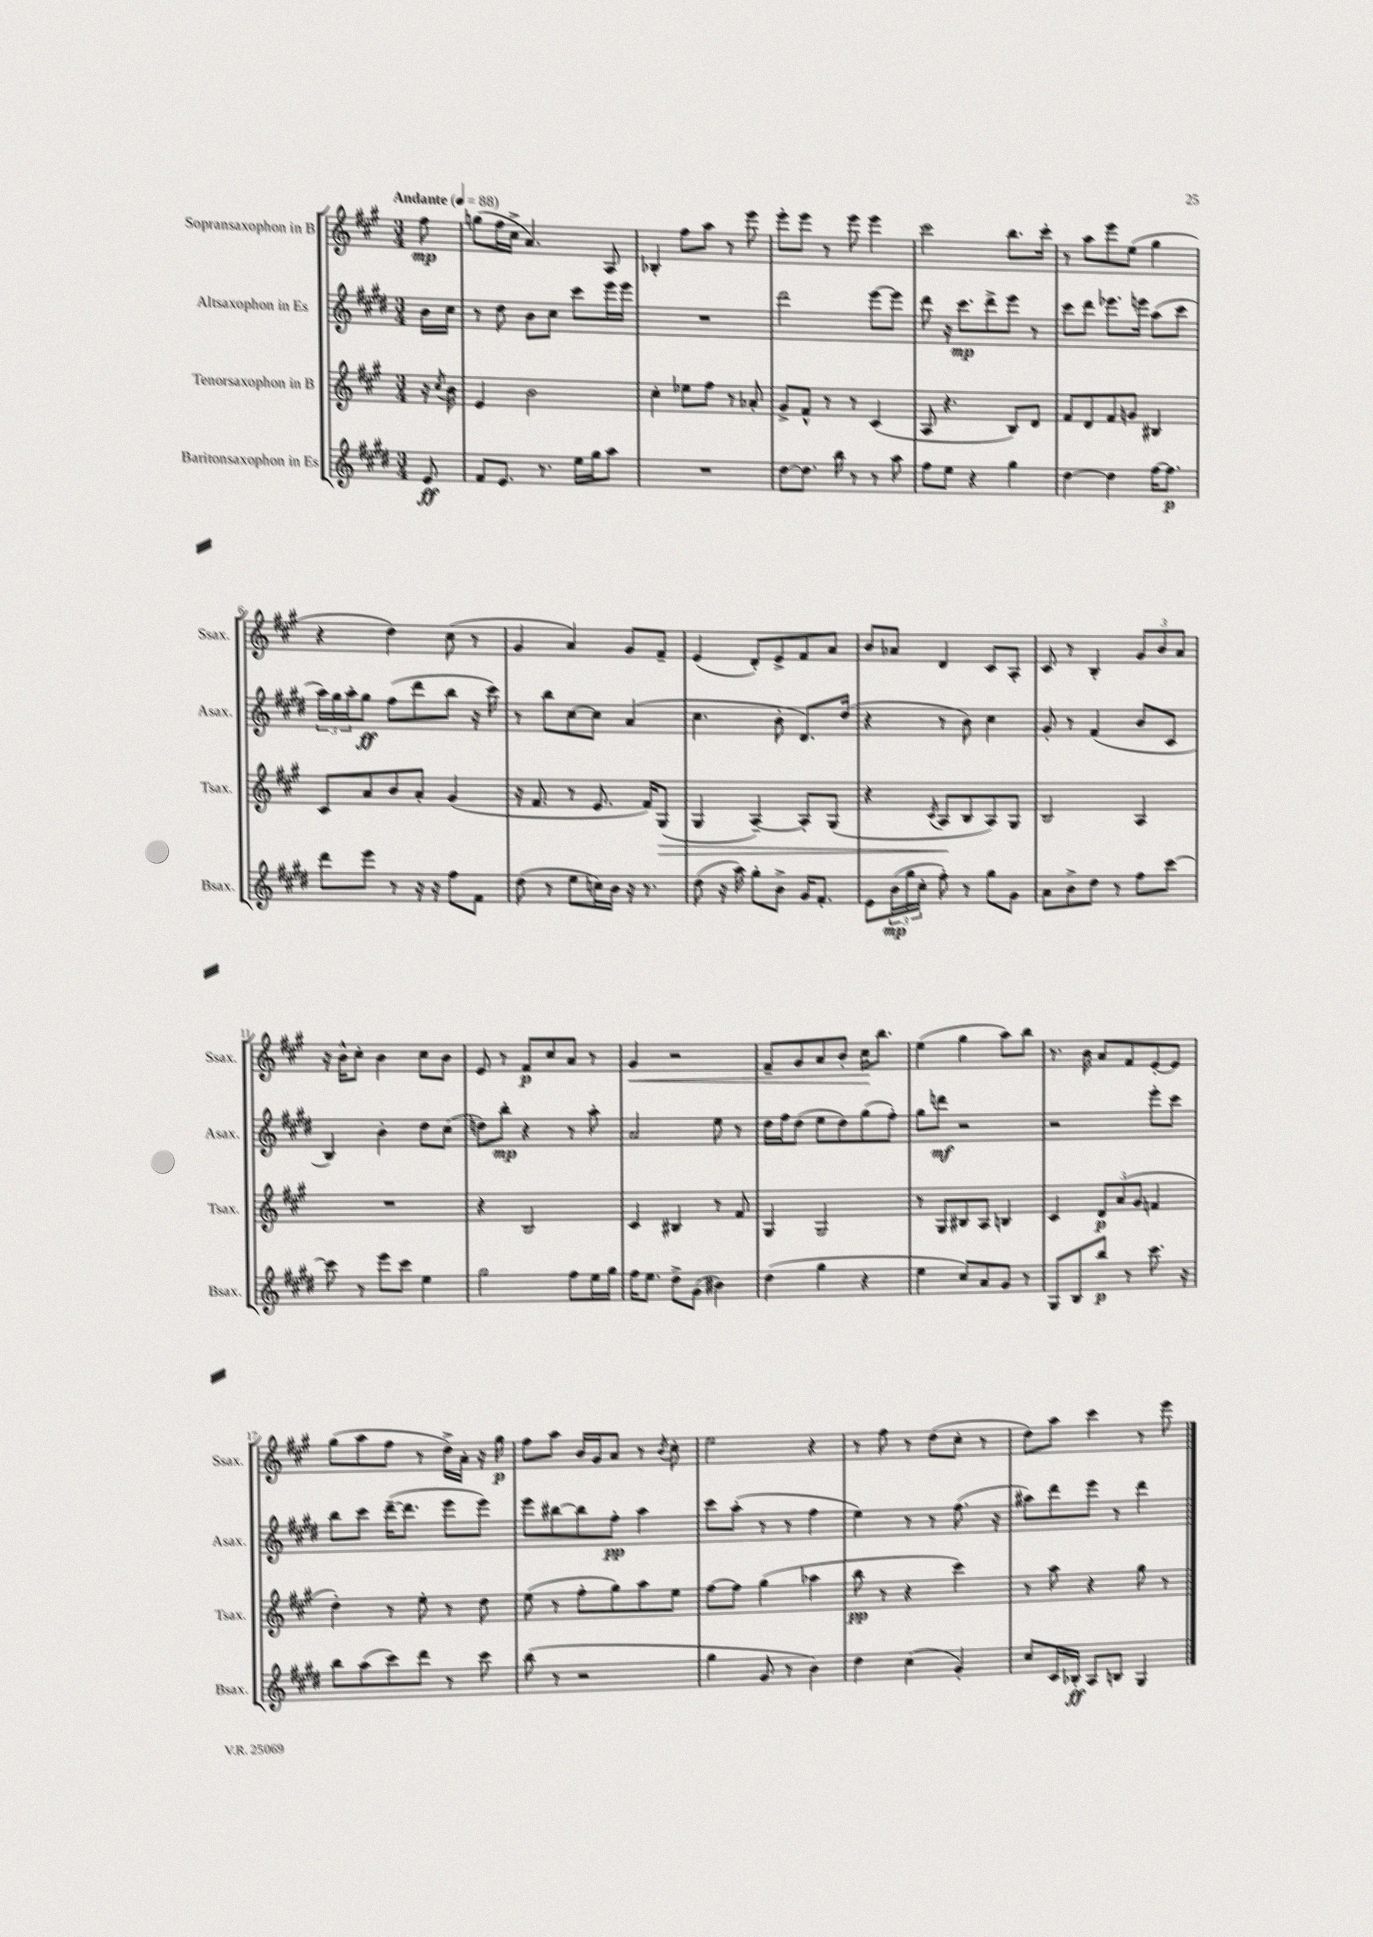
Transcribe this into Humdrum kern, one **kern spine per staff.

**kern	**kern	**kern	**kern
*staff4	*staff3	*staff2	*staff1
*clefG2	*clefG2	*clefG2	*clefG2
*k[f#c#g#d#]	*k[f#c#g#]	*k[f#c#g#d#]	*k[f#c#g#]
*M3/4	*M3/4	*M3/4	*M3/4
*MM88	*MM88	*MM88	*MM88
8e	16r	16b	8ff#
.	8qcc#	.	.
.	16b	16cc#	.
=	=	=	=
8f#	4e	8r	(8gg
8.e	.	8dd#	16ff#
.	.	.	16cc#^
.	2b	8b	4.a)
8.r	.	.	.
.	.	8cc#	.
16ee	.	8ccc#	.
16gg#	.	.	.
8aa	.	16eee	8A
.	.	16eee	.
=	=	=	=
2.r	4cc#'	2.r	4B-'
.	8ee-	.	8ff#
.	8ff#	.	8aa
.	8r	.	8r
.	8a-'	.	8eee
=	=	=	=
[8dd#	8g#^	2ddd#	8eee'
8.dd#]	8f#^^	.	8eee
.	8r	.	8r
16bb	.	.	.
8r	8r	.	8eee
8r	(4c#	[8eee	4eee
8aa	.	8eee]	.
=	=	=	=
8ff#	8A	8ddd#	2ccc#
8ee	4.r	16r	.
.	.	8.ccc#	.
4r	.	.	.
.	.	8ddd#^	.
4gg#	8B)	8eee	8.bb
.	8d	8r	.
.	.	.	16ccc#'
=	=	=	=
[4dd#	8f#	8ccc#	8r
.	8d	8ddd#	8aa
4dd#]	8f#	8.eee-	8eee
.	8g	.	(8ee
.	.	16eee	.
[16ff#	4B#	(8aa	4gg#
8.ff#]	.	.	.
.	.	8ccc#	.
=	=	=	=
8ddd#	8c#	24aa)	4r
.	.	24gg#	.
.	.	24aa'	.
8eee	8a	8gg#	.
8r	8b	(8ff#	4dd)
16r	8a'	8ddd#	.
16r	.	.	.
8ff#	(4g#	8bb	(8cc#
8f#	.	16r	8r
.	.	16ccc#)	.
=	=	=	=
(8dd#	16r	8r	4g#
.	8.f#	.	.
8r	.	8bb	.
8ee	8r	[8cc#	4a)
16cc)	8.e	8cc#]	.
16b	.	.	.
16r	.	(4a	8g#
8.r	16f#)	.	.
.	(8G#	.	8f#~
=	=	=	=
(8dd#	4G#	4.cc#	(4e
16r	.	.	.
16aa)	.	.	.
8gg#'	[4A~)	.	8d')
8b^	.	8b'	8e^
16g#	8A']	8.d#)	8f#
8.f#'	.	.	.
.	(8G#	.	8a
.	.	(16dd#	.
=	=	=	=
8e	4r	4r	8b
(24b	.	.	8a-
24gg#	.	.	.
24cc#'	.	.	.
.	8qc#	.	.
8ff#')	8A	8r	4d
8r	8B	8b)	.
8gg#	8A)	4cc#	8c#
8g#	8G#	.	8A'
=	=	=	=
8a	2B	8g#'	8c#
8b^	.	8r	8r
8dd#	.	(4f#	4B'
8r	.	.	.
8ff#	4A	8b	12g#
.	.	.	12b
[8ccc#	.	8c#	.
.	.	.	12a
=	=	=	=
8ccc#]	2.r	4B)	16r
.	.	.	16b^^
8r	.	.	8cc#'
8eee	.	4b'	4b
8ccc#	.	.	.
4ee	.	8dd#	8cc#
.	.	(8cc#	8b
=	=	=	=
2gg#	4r	8dd)	8e
.	.	8bb'	8r
.	2B	4r	8f#
.	.	.	8cc#
8ff#	.	8r	8a
16ee	.	8aa'	8r
16gg#	.	.	.
=	=	=	=
16ff#	4c#	2a	4g#
8.ee	.	.	.
8dd#^	4B#	.	2r
(8g#	.	.	.
4b#)	8r	8ee	.
.	8f#	8r	.
=	=	=	=
(4dd#	4G#	16dd#	8f#~
.	.	16ff#	.
.	.	(8dd#	8g#
4gg#	2G#	8ee	8a
.	.	8dd#)	8b'
4r	.	(8gg#	16cc#
.	.	.	8.bb
.	.	8ff#')	.
=	=	=	=
4ee	8r	8gg#	(4ee
.	8G#	8ddd	.
8cc#)	8B#	2r	4gg#
8a	8A	.	.
8g#	4B	.	8aa)
8r	.	.	8bb
=	=	=	=
8G#	4c#	2r	8.r
8B	.	.	.
.	.	.	16b
8bb	12d	.	8a
.	(12a	.	.
8r	.	.	8f#
.	12g#	.	.
8.ccc#	4f	8eee'	[8e'
.	.	8ccc#	8e]
16r	.	.	.
=	=	=	=
8bb	4dd')	8bb	(8gg#
(8aa	.	8ccc#	8aa
8ccc#)	8r	([16ddd#~	8ff#
.	.	8.ddd#]	.
8ddd#	8ee'	.	8r
8r	8r	8eee	16dd^)
.	.	.	16a'
8ccc#	8dd	8eee)	16r
.	.	.	16gg#
=	=	=	=
(8bb	(8ee	8eee	8ff#
8r	8r	[8bb#	8aa
2r	8ff#'	8bb#]	16b
.	.	.	16g#
.	8gg#)	8ff#'	8a
.	8aa	4aa	8r
.	.	.	8qb
.	8ee	.	8cc#'
=	=	=	=
4gg#	[8ff#	8ccc#	2ee
.	8ff#]	(8aa'	.
8g#	(4gg#	8r	.
8r	.	8r	.
4b)	4aa-	4ff#	4r
=	=	=	=
4dd#	8bb	4ee)	8r
.	8r	.	8ff#
(4cc#	4r	8r	8r
.	.	8r	(8dd
4g#')	4ccc#)	(8.ff#	8cc#'
.	.	.	8r
.	.	16r	.
=	=	=	=
8cc#	8r	8aa#)	8dd)
16c#	8aa	8ddd#	8aa
16B-'	.	.	.
8A	4r	8eee	4ccc#
8B	.	8r	.
4G#	8gg#	4ddd#	8r
.	8r	.	8eee
==	==	==	==
*-	*-	*-	*-
